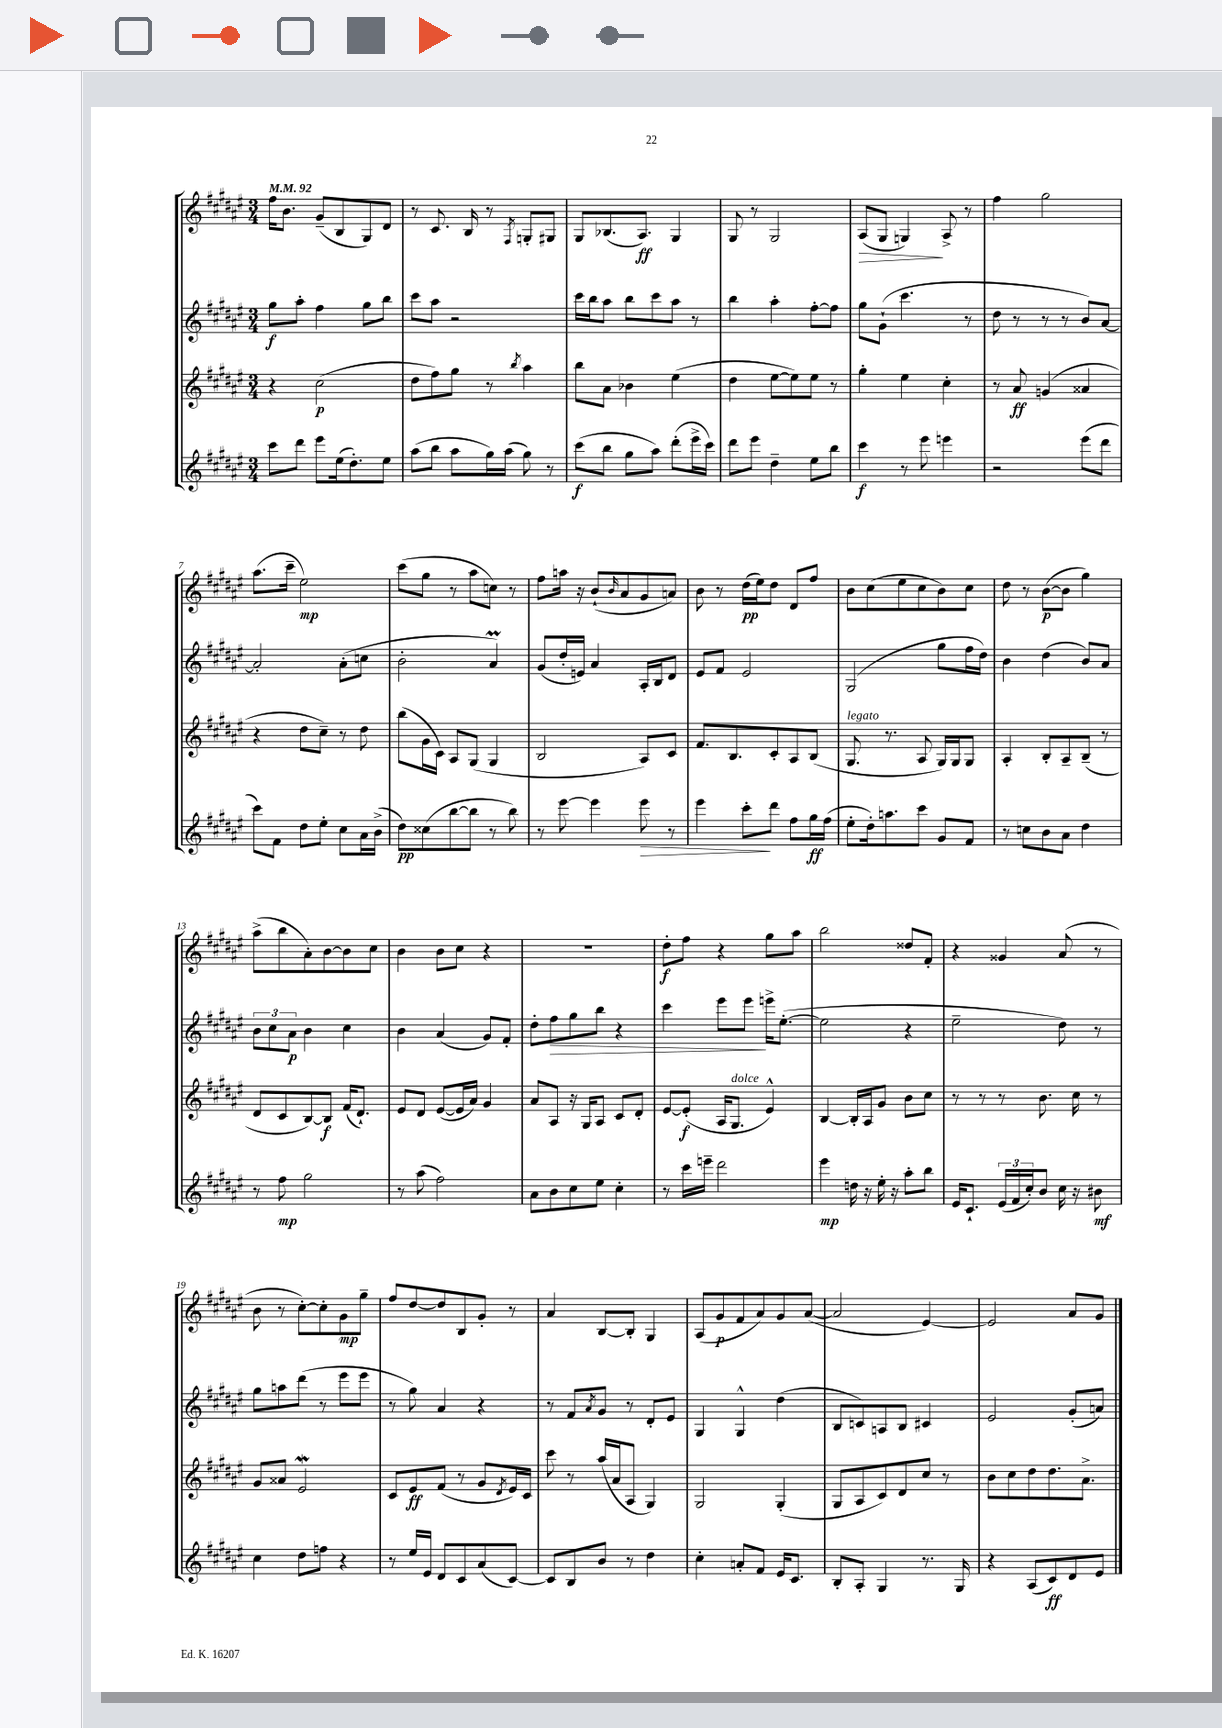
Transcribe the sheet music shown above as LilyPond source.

<<
\new StaffGroup <<
\new Staff = "s0" {
    \clef treble \key fis \major \numericTimeSignature \time 3/4 \tempo 4 = 92
    fis''16 b'8. gis'8--( b8 gis8) dis'8 |
    r8 cis'8. b16 r8 \acciaccatura { fis8 } g8-. gis8 |
    gis8 bes8.( ais8.\ff) gis4 |
    gis8 r8 gis2 |
    ais8\>( gis8 g4\!) ais8-> r8 |
    fis''4 gis''2 |
    ais''8.( cis'''16-- eis''2\mp) |
    cis'''8( gis''8 r8 ais''8 c''8) r8 |
    fis''8 a''16 r16 b'8-!( \grace { b'16 } ais'8 gis'8 a'8) |
    b'8 r8 dis''16\pp( eis''16) dis''8 dis'8 fis''8 |
    b'8 cis''8( eis''8 cis''8 b'8) cis''8 |
    dis''8 r8 b'8~\p( b'8 gis''4) |
    ais''8->( b''8 ais'8-.) b'8~ b'8 cis''8 |
    b'4 b'8 cis''8 r4 |
    R2. |
    dis''8-.\f fis''8 r4 gis''8 ais''8 |
    b''2 disis''8 fis'8-. |
    r4 gisis'4 ais'8( r8 |
    b'8 r8 cis''8~-.) cis''8-. gis'8\mp gis''8-- |
    fis''8 dis''8~ dis''8 b8 gis'8-. r8 |
    ais'4 b8~ b8-. gis4 |
    ais8( gis'8\p fis'8 ais'8) gis'8 ais'8~( |
    ais'2 eis'4~) |
    eis'2 ais'8 gis'8 \bar "|." |
}
\new Staff = "s1" {
    \clef treble \key fis \major \numericTimeSignature \time 3/4
    gis''8\f ais''8-. fis''4 gis''8 b''8 |
    cis'''8 ais''8 r2 |
    cis'''16 b''16 ais''8 b''8 cis'''8 ais''8 r8 |
    b''4 ais''4-. fis''8~-. fis''8 |
    gis''8 gis'8-!( cis'''4. r8 |
    dis''8 r8 r8 r8 b'8) ais'8~ |
    ais'2-. ais'8-.( c''8 |
    b'2-. ais'4\prall) |
    gis'8( dis''16-. e'16) ais'4 ais16-. b16 dis'8 |
    eis'8 fis'8 eis'2 |
    gis2( gis''8 fis''16 dis''16) |
    b'4 dis''4( b'8) ais'8 |
    \tuplet 3/2 { b'8 cis''8 ais'8\p } b'4 cis''4 |
    b'4 ais'4( gis'8) fis'8-. |
    dis''8-. fis''8\> gis''8 b''8 r4 |
    cis'''4 eis'''8 eis'''8\! e'''16-> eis''8.~-.( |
    eis''2 r4 |
    eis''2-- dis''8) r8 |
    gis''8 a''8 dis'''8( r8 eis'''8 eis'''8 |
    r8 gis''8) ais'4 r4 |
    r8 fis'8 \acciaccatura { ais'8 } gis'8 r8 dis'8-. eis'8 |
    gis4 gis4-^ dis''4( |
    b8 c'8) a8 b8 cis'4 |
    eis'2 gis'8-.( a'8) \bar "|." |
}
\new Staff = "s2" {
    \clef treble \key fis \major \numericTimeSignature \time 3/4
    r4 cis''2\p( |
    dis''8 fis''8) gis''8 r8 \acciaccatura { b''8 } ais''4 |
    b''8 ais'8 bes'4 eis''4( |
    dis''4 eis''8~ eis''8) eis''8 r8 |
    gis''4-. eis''4 cis''4-. |
    r8 ais'8\ff g'4( aisis'4 |
    r4 dis''8 cis''8--) r8 dis''8 |
    b''8( gis'16 cis'16) ais8 gis8( gis4 |
    b2 ais8) cis'8 |
    fis'8. b8. cis'8-. ais8 b8( |
    gis8.^\markup { \italic "legato" } r8. ais8 gis16) gis16 gis8 |
    ais4-. b8-. ais8-- b8--( r8 |
    dis'8 cis'8 b8~) b8\f fis'16( dis'8.-!) |
    eis'8 dis'8 eis'8~( eis'16 ais'16) gis'4 |
    ais'8 ais8 r16 gis16 ais8 cis'8 dis'8-. |
    eis'8~ eis'8-.\f( ais16 gis8.^\markup { \italic "dolce" } eis'4-^) |
    b4~ b16-. ais16 gis'8 b'8 cis''8 |
    r8 r8 r8 b'8. cis''16 r8 |
    gis'8 aisis'8 eis'2\mordent |
    cis'8 eis'8\ff fis'8( r8 gis'8 \acciaccatura { dis'8 } eis'16) cis'16 |
    cis'''8 r8 ais''16( ais'16 ais8 gis4) |
    gis2 gis4-.( |
    gis8 ais8 cis'8) dis'8 cis''8 r8 |
    b'8 cis''8 dis''8 dis''8. ais'8.-> \bar "|." |
}
\new Staff = "s3" {
    \clef treble \key fis \major \numericTimeSignature \time 3/4
    cis'''8 dis'''8 eis'''8 eis''16( dis''8.-.) eis''8 |
    ais''8( b''8 ais''8 gis''16) ais''16( gis''8) r8 |
    cis'''8\f( b''8 gis''8 ais''8) dis'''8-.( eis'''16-> cis'''16) |
    dis'''8 eis'''8 dis''4-- eis''8 b''8 |
    cis'''4\f r8 eis'''8 e'''4 |
    r2 eis'''8( dis'''8 |
    cis'''8) fis'8 dis''8 eis''8-. cis''8 ais'16 b'16->( |
    dis''8\pp) cisis''8( b''8~ b''8 r8 b''8) |
    r8 eis'''8~ eis'''4 eis'''8\> r8 |
    eis'''4 cis'''8-.\! dis'''8 fis''8 gis''16\ff fis''16( |
    eis''8-. dis''16-.) a''8. cis'''8 gis'8 fis'8 |
    r8 c''8 b'8 ais'8 dis''4 |
    r8 fis''8\mp gis''2 |
    r8 ais''8( fis''2) |
    ais'8 b'8 cis''8 eis''8 cis''4-. |
    r8 cis'''16 e'''16-- dis'''2 |
    eis'''4\mp d''16 r16 eis''16-. r16 ais''8-. b''8 |
    eis'16 cis'8.-! \tuplet 3/2 { eis'16( fis'16 cis''16-.) } b'8 cis''16 r16 bis'8\mf |
    cis''4 dis''8 f''8 r4 |
    r8 eis''16 eis'16 dis'8 cis'8 ais'8( cis'8~) |
    cis'8 b8 b'8 r8 dis''4 |
    cis''4-. a'8-. fis'8 eis'16 cis'8. |
    b8-. ais8-. gis4 r8. gis16 |
    r4 ais8( cis'8\ff) dis'8 eis'8 \bar "|." |
}
>>
>>
